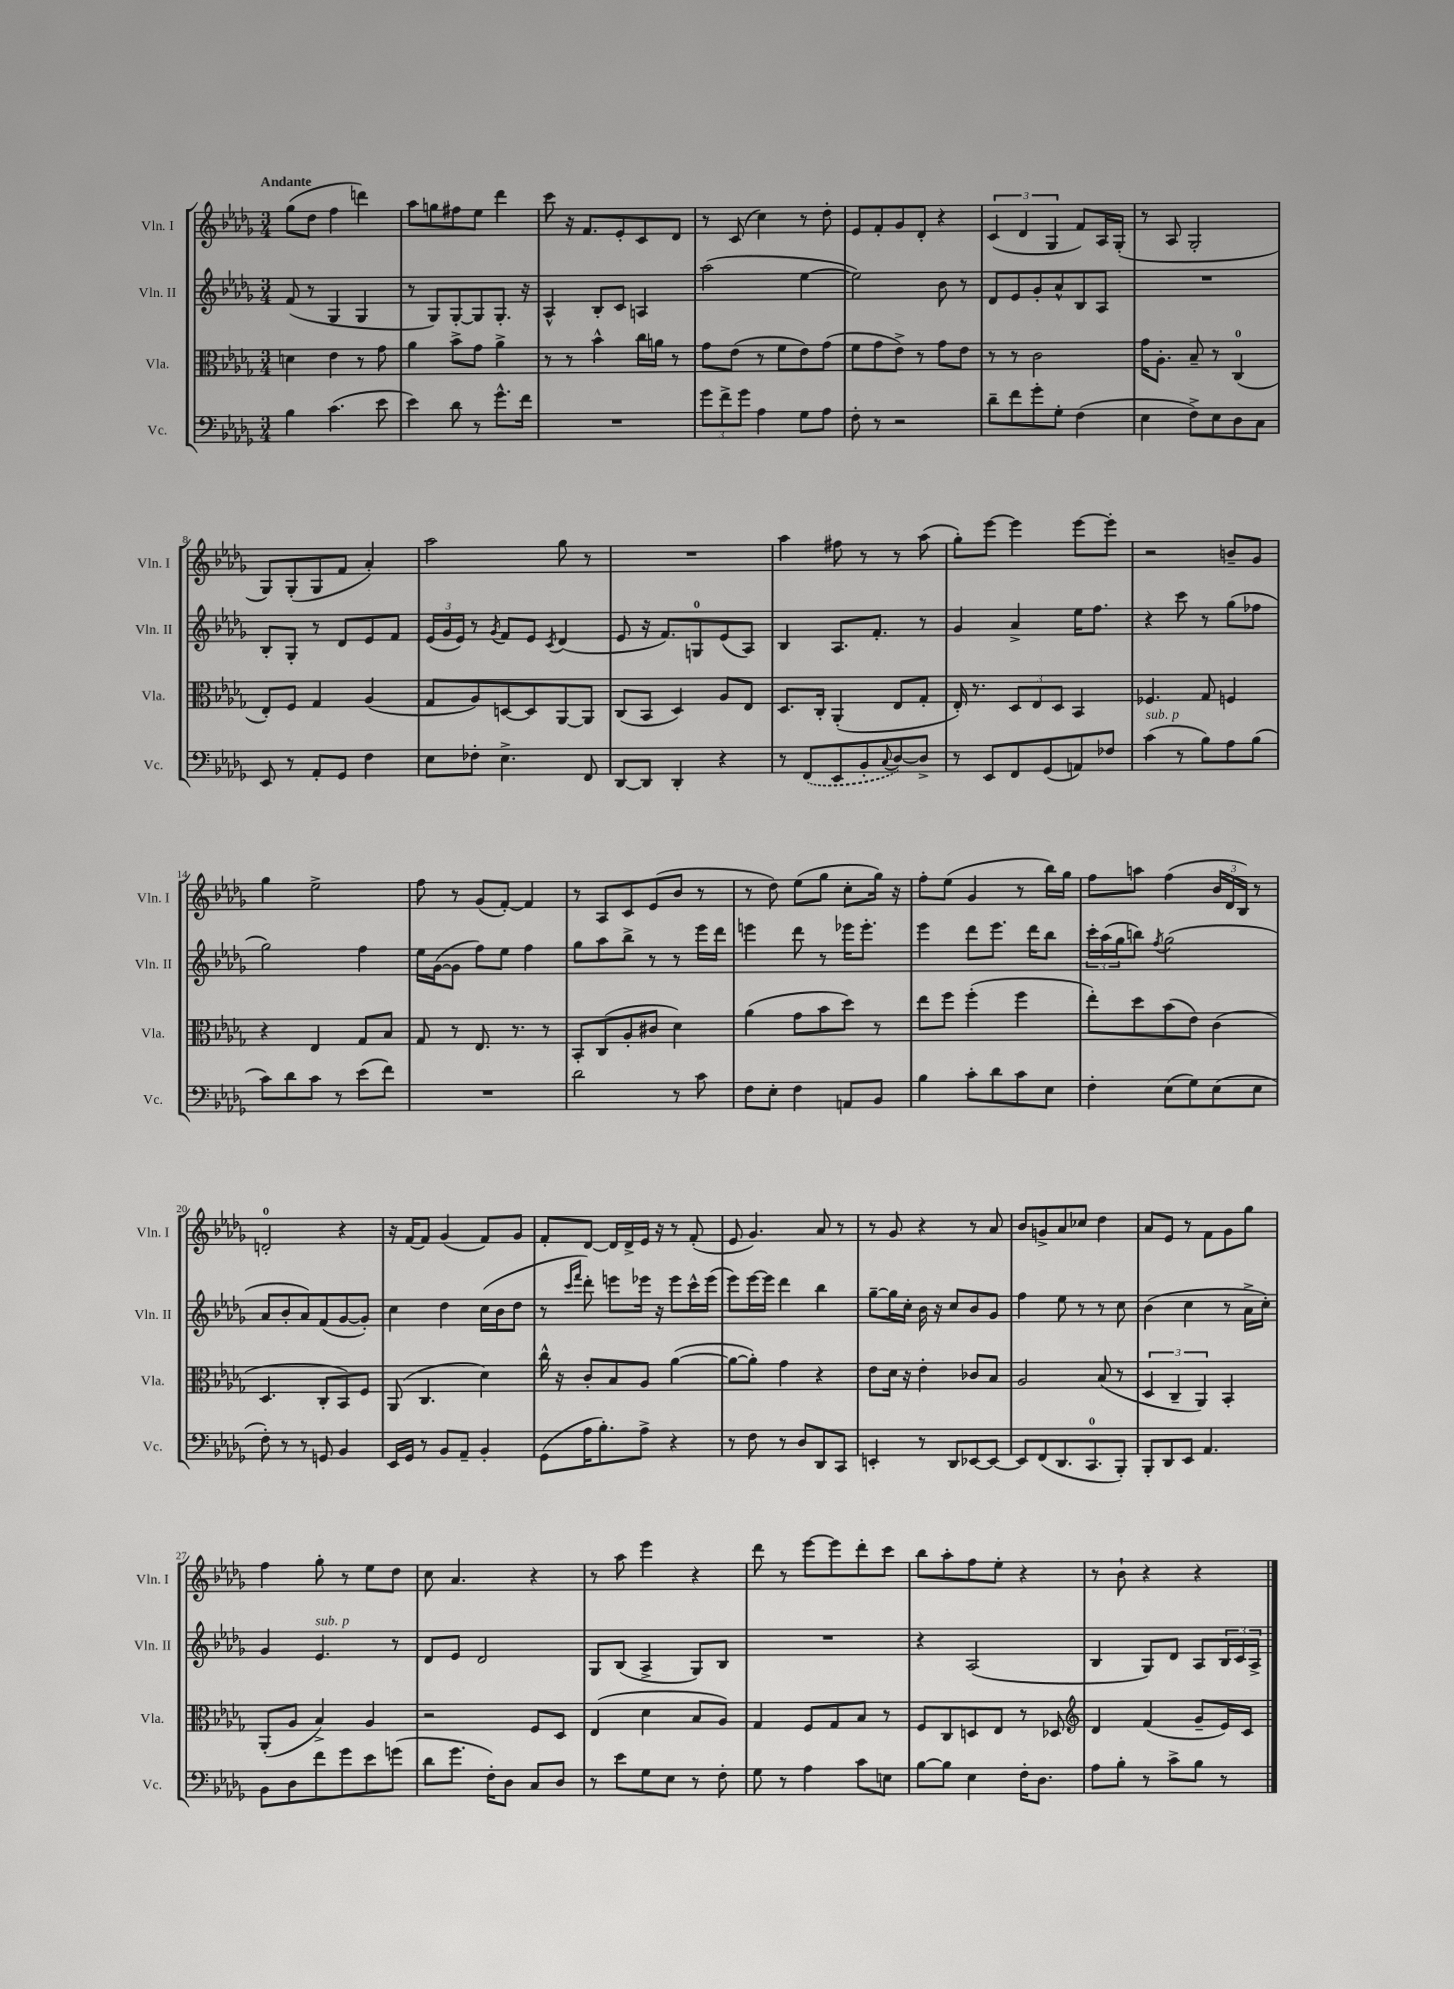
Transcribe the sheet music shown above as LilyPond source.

<<
\new StaffGroup <<
\new Staff = "s0" \with { instrumentName = "Vln. I" shortInstrumentName = "Vln. I" } {
    \clef treble \key des \major \numericTimeSignature \time 3/4 \tempo "Andante"
    ges''8( des''8 f''4 d'''4) |
    aes''8 g''8 fis''8 ees''8 des'''4 |
    c'''8 r16 f'8. ees'8-. c'8 des'8 |
    r8 c'8( c''4) r8 des''8-. |
    ees'8 f'8-. ges'8 des'8-. r4 |
    \tuplet 3/2 { c'4( des'4 ges4 } f'8) aes16 ges16-.( |
    r8 aes8 ges2-. |
    ges8) ges8-.( ges8 f'8 aes'4-.) |
    aes''2 ges''8 r8 |
    R2. |
    aes''4 fis''8 r8 r8 aes''8( |
    ges''8-.) ees'''8~ ees'''4 ees'''8~ ees'''8-. |
    r2 b'8-- ges'8 |
    ges''4 ees''2-> |
    f''8 r8 ges'8( f'8~-.) f'4 |
    r8 aes8 c'8 ees'8( bes'8 r8 |
    r8 des''8) ees''8( ges''8 c''8-. ges''16) r16 |
    f''8-. ees''8( ges'4 r8 bes''16) ges''16 |
    f''8 a''8 f''4( \tuplet 3/2 { bes'16 des'16 bes16) } r8 |
    d'2-0-. r4 |
    r16 f'16~ f'8 ges'4( f'8) ges'8 |
    f'8-. des'8~ des'16 des'16-> ees'16 r16 r8 f'8-.( |
    ees'8 ges'4.) aes'8 r8 |
    r8 ges'8 r4 r8 aes'8 |
    bes'8 g'8-> aes'8 ces''8 des''4 |
    aes'8 ees'8 r8 f'8 ges'8 ges''8 |
    f''4 ges''8-. r8 ees''8 des''8 |
    c''8 aes'4. r4 |
    r8 aes''8 ees'''4 r4 |
    des'''8 r8 ees'''8~ ees'''8 des'''8-. c'''8 |
    bes''8 aes''8-. f''8 ees''8-. r4 |
    r8 bes'8-! r4 r4 \bar "|." |
}
\new Staff = "s1" \with { instrumentName = "Vln. II" shortInstrumentName = "Vln. II" } {
    \clef treble \key des \major \numericTimeSignature \time 3/4
    f'8( r8 ges4 ges4 |
    r8 ges8) ges8~-. ges8 ges8.-. r16 |
    aes4-^ bes8-. c'8 a4 |
    aes''2( ees''4~ |
    ees''2) bes'8 r8 |
    des'8 ees'8 ges'8-. aes'8-^ bes8 aes8 |
    R2. |
    bes8-. ges8-. r8 des'8 ees'8 f'8 |
    \tuplet 3/2 { ees'16( ges'16 ees'16) } r8 \acciaccatura { ges'8 } f'8 ees'8 \acciaccatura { c'8 } des'4( |
    ees'8 r16 f'8.) g8-0 ees'8( aes8) |
    bes4 aes8. f'8.-. r8 |
    ges'4 aes'4-> ees''16 f''8. |
    r4 c'''8 r8 ges''8( fes''8 |
    ges''2) f''4 |
    ees''16 ges'16~( ges'8 f''8) ees''8 f''4 |
    ges''8 aes''8 bes''8-> r8 r8 ees'''16 des'''16 |
    e'''4 des'''8 r8 ees'''16 ees'''8.-. |
    ees'''4 des'''8 ees'''8. des'''16 bes''8 |
    \tuplet 3/2 { c'''16-. aes''16( ges''16 } b''8) \acciaccatura { f''8 } ges''2( |
    aes'8 bes'8-. aes'8) f'8( ges'8~ ges'8-.) |
    c''4 des''4 c''16( bes'16 des''8 |
    r8 \grace { c'''16 f'''16 } des'''8-.) e'''8 ees'''16 r16 ees'''8 c'''16-^ ees'''16( |
    ees'''8) ees'''16~ ees'''16 des'''4 bes''4 |
    ges''8~-- ges''16 c''16-. bes'16 r16 c''8 bes'8 ges'8 |
    f''4 ees''8 r8 r8 c''8 |
    bes'4( c''4 r8 aes'16-> c''16-.) |
    ges'4 ees'4.^\markup { \italic "sub. p" } r8 |
    des'8 ees'8 des'2 |
    ges8 bes8( aes4-> ges8) bes8 |
    R2. |
    r4 aes2( |
    bes4 ges8) des'8 aes8 \tuplet 3/2 { bes16 c'16 aes16-> } \bar "|." |
}
\new Staff = "s2" \with { instrumentName = "Vla." shortInstrumentName = "Vla." } {
    \clef alto \key des \major \numericTimeSignature \time 3/4
    d'4 ees'4 r8 ges'8 |
    aes'4 bes'8-> ges'8 aes'4-> |
    r8 r8 bes'4-^ c''16 a'16 r8 |
    ges'8 ees'8( r8 f'8 ees'8) ges'8( |
    f'8 ges'8 ees'8->) r8 ges'8 ees'8 |
    r8 r8 c'2 |
    ges'16 aes8.-. bes8-- r8 c4-0( |
    ees8-.) f8 ges4 aes4( |
    ges8 aes8) d8~ d8 aes,8~ aes,8 |
    c8( bes,8 des4) aes8 ees8 |
    des8. c16-. aes,4-.( ees8 ges8-. |
    ees16-.) r8. \tuplet 3/2 { des8 ees8 des8 } bes,4 |
    fes4. ges8 f4 |
    r4 ees4 ges8 bes8 |
    ges8 r8 ees8. r8. r8 |
    bes,8-. c8( aes8-. cis'8 des'4) |
    aes'4( ges'8 bes'8 des''8) r8 |
    ees''8 f''8 f''4-.( f''4 |
    ees''8-.) des''8 bes'8( ees'8) c'4( |
    des4. c8-. bes,8) f8 |
    aes,8( c4. des'4) |
    c''16-^ r16 c'8-. bes8 aes8 aes'4~( |
    aes'8~ aes'8-.) ges'4 r4 |
    ees'8 des'16 r16 ees'4-. ces'8 bes8 |
    aes2 bes8( r8 |
    \tuplet 3/2 { des4 c4-- aes,4) } bes,4-. |
    aes,8-.( aes8 bes4->) aes4 |
    r2 f8 des8 |
    ees4( des'4 bes8 aes8) |
    ges4 f8 ges8 bes8 r8 |
    f8 c8 d8 ees8 r8 des8 |
    \clef treble des'4 f'4( ges'8-- ees'16) c'16 \bar "|." |
}
\new Staff = "s3" \with { instrumentName = "Vc." shortInstrumentName = "Vc." } {
    \clef bass \key des \major \numericTimeSignature \time 3/4
    bes4 c'4.( ees'8 |
    ees'4) des'8 r8 ges'8.-^ f'16 |
    R2. |
    \tuplet 3/2 { ges'8 f'8-> ges'8 } aes4 ges8 aes8 |
    f8-. r8 r2 |
    des'8-- f'8 ges'8-. ges8-. f4( |
    ees4 f8->) ees8 des8 c8 |
    ees,8 r8 aes,8-. ges,8 f4 |
    ees8 fes8-. ees4.-> f,8 |
    des,8~ des,8 des,4-. r4 |
    r8 \once \slurDashed f,8( ees,8 bes,8-. \appoggiatura { c8 } des8~) des8-> |
    r8 ees,8 f,8 ges,8( a,8) fes8 |
    c'4^\markup { \italic "sub. p" }( r8 bes8) aes8 bes8( |
    c'8) des'8 c'8 r8 ees'8( f'8) |
    R2. |
    des'2 r8 c'8 |
    f8 ees8-. f4 a,8 bes,8 |
    bes4 c'8-. des'8 c'8 ees8 |
    f4-. ees8( ges8) ees8( ees8 |
    f8-.) r8 r8 g,8 bes,4 |
    ees,16 ges,16 r8 bes,8 aes,8-- bes,4-. |
    ges,8( aes16 bes8.-.) aes8-> r4 |
    r8 f8 r8 des8 des,8 c,8 |
    e,4-. r8 des,8 ees,8~ ees,8~ |
    ees,8 f,8( des,8. c,8.-0 bes,,8-.) |
    bes,,8-. des,8 ees,8 aes,4. |
    bes,8 des8 f'8 ges'8 ees'8 g'8( |
    des'8 ges'8. f16-.) des8 c8 des8 |
    r8 ees'8 ges8 ees8 r8 f8-. |
    ges8 r8 aes4 c'8 e8 |
    bes8~ bes8 ees4 f16-. des8. |
    aes8 bes8-. r8 c'8-> bes8 r8 \bar "|." |
}
>>
>>
